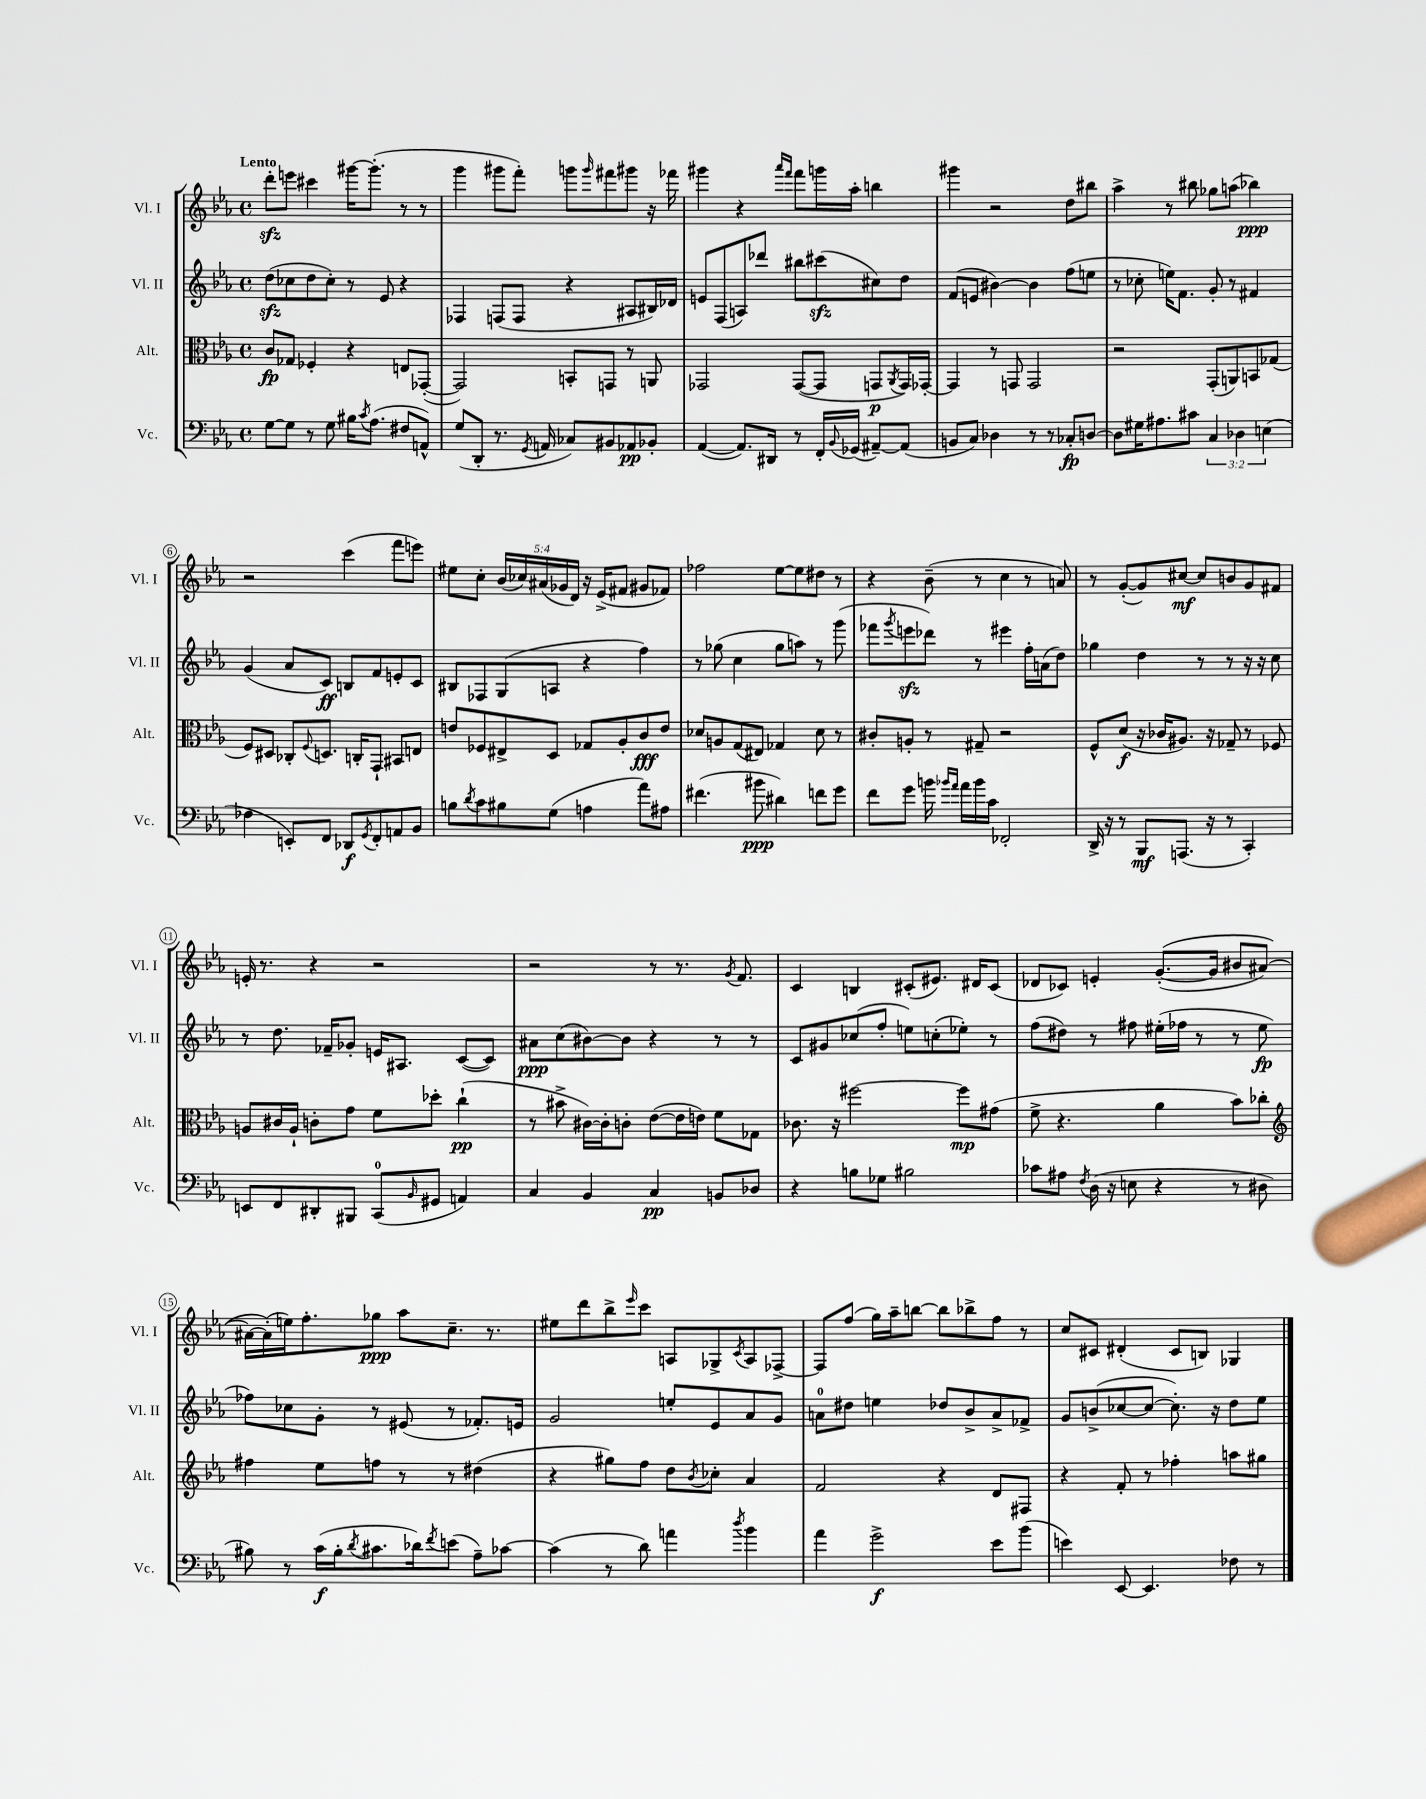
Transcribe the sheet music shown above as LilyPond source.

<<
\new StaffGroup <<
\new Staff = "s0" \with { instrumentName = "Vl. I" shortInstrumentName = "Vl. I" } {
    \clef treble \key ees \major \defaultTimeSignature \time 4/4 \override Staff.TupletNumber.text = #tuplet-number::calc-fraction-text \tempo "Lento"
    d'''8-.\sfz e'''8 cis'''4 gis'''16~ gis'''8.-.( r8 r8 |
    g'''4 gis'''8 f'''8-.) g'''8 \grace { g'''16 } fis'''8 gis'''8 r16 fes'''16 |
    gis'''4 r4 \grace { aes'''16 f'''16 } f'''8 g'''16 aes''16-. b''4 |
    gis'''4 r2 d''8 bis''8 |
    aes''4-> r8 bis''8 ges''8 a''8( bes''4\ppp) |
    r2 c'''4( f'''8 e'''8) |
    eis''8 c''8-. \tuplet 5/4 { bes'16( ces''16) ais'16( ges'16 d'16) } r16 ees'16->( fis'8 gis'8 fes'8) |
    fes''2 ees''8~ ees''8 dis''8 r8 |
    r4 bes'8--( r8 c''4 r8 a'8) |
    r8 g'8~-.( g'8) cis''8~\mf cis''8 b'8 g'8 fis'8 |
    e'16-. r8. r4 r2 |
    r2 r8 r8. \acciaccatura { g'8 } f'8. |
    c'4 b4 cis'8-.( eis'8.) dis'16 cis'8( |
    des'8 ces'8) e'4-. g'8.~-.(\( g'16 bis'8 ais'8~) |
    ais'16~ ais'16-.(\) e''16) f''8.-. ges''8\ppp aes''8 c''8.-- r8. |
    eis''8 d'''8 bes''8-> \grace { ees'''16 } c'''8 a8 ges8-> \acciaccatura { c'8 } a8 fes8~-> |
    fes8 f''8( g''16) aes''16-- b''8~ b''8 bes''8-> f''8 r8 |
    c''8 cis'8 dis'4-.( cis'8 b8) ges4 \bar "|." |
}
\new Staff = "s1" \with { instrumentName = "Vl. II" shortInstrumentName = "Vl. II" } {
    \clef treble \key ees \major \defaultTimeSignature \time 4/4
    d''8\sfz( ces''8 d''8 ces''8-.) r8 ees'8 r4 |
    fes4 f8( f8 r4 ais8 bis16) des'16 |
    e'8 f8( a8) des'''8 bis''8 cis'''8\sfz( cis''8) d''8 |
    f'8( e'8 bis'4~) bis'4 f''8( e''8 |
    r8 ces''8-. e''16) f'8. g'8-. r8 fis'4 |
    g'4( aes'8 c'8\ff) b8 f'8 e'8-. c'8 |
    bis8 fes8 g8( a8 r4 f''4) |
    r8 ges''8( c''4 ges''8 a''8) r8 g'''8( |
    fes'''8 \acciaccatura { g'''8 } e'''8\sfz des'''8) r8 eis'''4 f''16-. a'16( d''8) |
    ges''4 d''4 r8 r8 r16 r16 c''8 |
    r8 d''8. fes'16-- ges'8-. e'16 ais8. c'8~( c'8) |
    ais'8\ppp c''8( bis'8~) bis'8 r4 r8 r8 |
    c'8 gis'8 ces''8( f''8-. e''8) c''8-.( ees''8-.) r8 |
    f''8( dis''8) r8 fis''8 eis''16-.( fes''16 r8 r8 eis''8\fp |
    fes''8) ces''8 g'8-. r8 eis'8( r8 fes'8.-.) e'16 |
    g'2 e''8-. ees'8 aes'8 g'8 |
    a'8-0 dis''8 e''4 des''8 bes'8-> a'8-> fes'8-> |
    g'8 b'8->( ces''8~ ces''8~ ces''8.-.) r16 d''8 ees''8 \bar "|." |
}
\new Staff = "s2" \with { instrumentName = "Alt." shortInstrumentName = "Alt." } {
    \clef alto \key ees \major \defaultTimeSignature \time 4/4
    c'8\fp ges8 fes4-. r4 e8 ges,8~-.( |
    ges,2) b,8-. g,8 r8 a,8 |
    ges,2 ges,8~( ges,8 g,8\p \acciaccatura { aes,8 } g,16) ges,16~-. |
    ges,4 r8 g,8 g,2 |
    r2 g,8-.( a,8) b,8 ges8( |
    f8) dis8 ces8-. \appoggiatura { f8 } d8. c16-. g,8-! bis,8 e8 |
    e'8 fes8 eis8-> d8 ges8 aes8-. c'8\fff e'8 |
    des'8 a8 g8( eis8) ges4 des'8 r8 |
    cis'8-. a8-. r8 gis8-- r2 |
    f8-^ d'8\f( r16 ces'16 ais8.) r16 ges8-- r8 fes8 |
    a8 cis'16 a16-! c'8-. g'8 f'8 des''8-. c''4-!\pp( |
    r8 bis'8-> cis'16~) cis'16-. c'8-. ees'8~( ees'16 e'16) f'8 ges8 |
    ces'8. r16 fis''2~ fis''8\mp gis'8( |
    f'8-> r4. aes'4 bes'8) ces''8-. |
    \clef treble fis''4 ees''8 f''8 r8 r8 dis''4( |
    r4 gis''8) f''8 d''8 \acciaccatura { bes'8 } ces''8-. aes'4 |
    f'2 r4 d'8 fis8 |
    r4 f'8-. r8 fes''4-. a''8 gis''8 \bar "|." |
}
\new Staff = "s3" \with { instrumentName = "Vc." shortInstrumentName = "Vc." } {
    \clef bass \key ees \major \defaultTimeSignature \time 4/4 \override Staff.TupletNumber.text = #tuplet-number::calc-fraction-text
    g8~ g8 r8 g8 bis16 \acciaccatura { c'8 } aes8.( fis8 a,8-^) |
    g8( d,8-. r8. \acciaccatura { g,8 } a,16 ces8) bis,8 aes,8\pp bes,8-. |
    aes,4~( aes,8.) dis,16 r8 f,16-. \appoggiatura { bes,8 } ges,16( ais,8~--) ais,8( |
    b,8 c8) des4 r8 r8 ces8-.\fp d8~ |
    d8 gis16 ais8. cis'8 \tuplet 3/2 { c4 des4 e4( } |
    fes4 e,8-.) f,8 des,8\f \acciaccatura { g,8 } f,8-. a,8 bes,8 |
    b8 \acciaccatura { d'8 } c'8 bis8 g8( a4 aes'8) ais8 |
    fis'4.( bis'8\ppp dis'4) f'8 g'8 |
    f'8 g'8 b'16 \grace { bes'16 aes'16 } aes'16 bes'16 c'16 fes,2-. |
    d,16-> r16 r8 bes,,8\mf a,,8.( r16 r8 c,4-.) |
    e,8 f,8 dis,8-. bis,,8 c,8-0( \grace { bes,16 } gis,8 a,4) |
    c4 bes,4 c4\pp b,8 des8 |
    r4 b8 ges8 bis2 |
    ces'8 ais8 \acciaccatura { f8 } d16( r16 e8 r4 r8 dis8 |
    bis8) r8 c'16\f( bis16-. \acciaccatura { d'8 } cis'8. des'16) \acciaccatura { f'8 } e'8( aes8--) ces'8~ |
    ces'4( r8 d'8) a'4 \acciaccatura { d''8 } bes'4 |
    aes'4 g'2->\f ees'8 bes'8( |
    e'4) ees,8~ ees,4. fes8 r8 \bar "|." |
}
>>
>>
\layout { \context { \Score \override BarNumber.stencil = #(make-stencil-circler 0.1 0.3 ly:text-interface::print) } }
